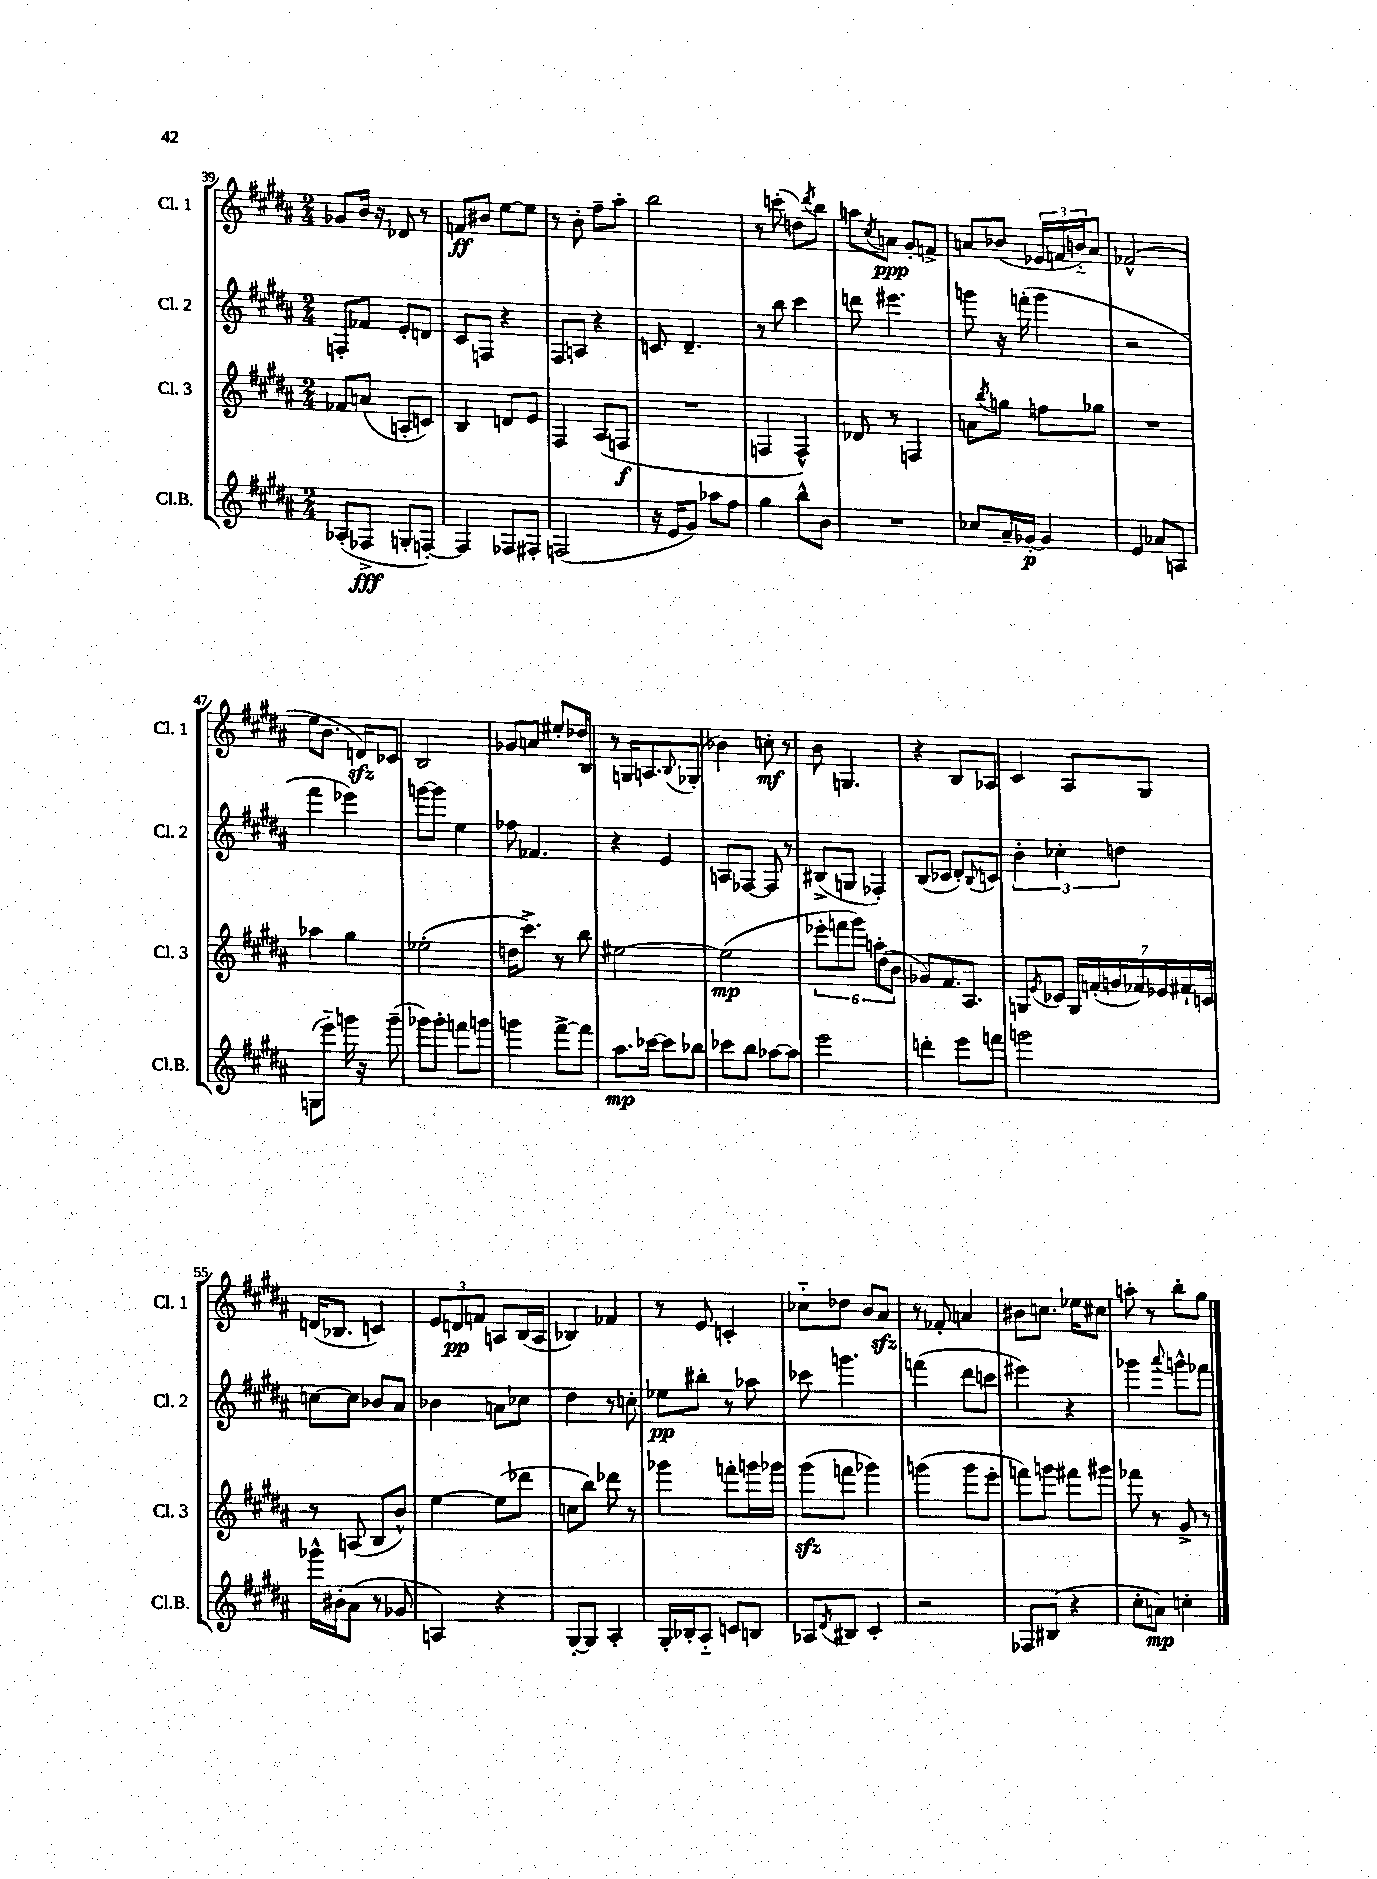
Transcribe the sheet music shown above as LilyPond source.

<<
\new StaffGroup <<
\new Staff = "s0" \with { instrumentName = "Cl. 1" shortInstrumentName = "Cl. 1" } {
    \clef treble \key b \major \numericTimeSignature \time 2/4
    ges'8 b'16 r16 des'8 r8 |
    f'8\ff bis'8 e''8~ e''8 |
    r8 b'8-. fis''8-- ais''8-. |
    b''2 |
    r8 c'''8-.( d''8) \acciaccatura { dis'''8 } b''8 |
    a''8 \acciaccatura { cis''8 } a'8\ppp gis'8-. f'8-> |
    a'8 bes'8( \tuplet 3/2 { ees'16 f'16 b'16-_) } a'8 |
    fes'2-^( |
    e''8 b'8. d'16\sfz) ces'8 |
    b2 |
    ges'8 a'8 eis''8-. des''16 b16 |
    r8 g16 a8. \appoggiatura { b8 } ges8-.( |
    bes'4) c''8-.\mf r8 |
    b'8 g4. |
    r4 b8 aes8 |
    cis'4 ais8 gis8 |
    d'16( bes8. c'4) |
    \tuplet 3/2 { e'8 d'8\pp f'8 } a8 b16( a16 |
    bes4) fes'4 |
    r8 e'8 c'4-. |
    ces''8-_ des''8 b'8 ais'8\sfz |
    r8 fes'8-. a'4 |
    bis'8 c''8. ees''16 cis''8 |
    a''8-. r8 b''8-. gis''8 \bar "|." |
}
\new Staff = "s1" \with { instrumentName = "Cl. 2" shortInstrumentName = "Cl. 2" } {
    \clef treble \key b \major \numericTimeSignature \time 2/4
    f8-. fes'8 e'8-. d'8 |
    cis'8 f8 r4 |
    fis8 a8 r4 |
    c'8 dis'4.-- |
    r8 b''8 cis'''4 |
    d'''8 eis'''4. |
    g'''8 r16 f'''16-.( g'''4 |
    r2 |
    fis'''4 ees'''4) |
    g'''8~ g'''8 e''4 |
    fes''8 fes'4. |
    r4 e'4 |
    a8 fes8~ fes8 r8 |
    bis8->( g8 fes4-.) |
    b8( ces'8 dis'8-.) \appoggiatura { b8 } c'8 |
    \tuplet 3/2 { b'4-. ces''4-. d''4 } |
    c''8~ c''8 bes'8 ais'8 |
    bes'4 a'8 ces''8 |
    dis''4 r8 c''8-. |
    ees''8\pp bis''8-. r8 aes''8 |
    ces'''8 g'''4. |
    f'''4( dis'''8 c'''8 |
    eis'''4) r4 |
    ges'''4 \appoggiatura { ais'''8 } g'''8-^ fes'''8 \bar "|." |
}
\new Staff = "s2" \with { instrumentName = "Cl. 3" shortInstrumentName = "Cl. 3" } {
    \clef treble \key b \major \numericTimeSignature \time 2/4
    fes'8 a'8( a8-. c'8) |
    b4 d'8 e'8 |
    fis4 ais8( f8\f |
    R2 |
    f4 f4-^) |
    des'8 r8 f4 |
    a'8 \acciaccatura { b''8 } g''8 f''8 ges''8 |
    R2 |
    aes''4 gis''4 |
    ees''2-.( |
    d''16 cis'''8.->) r8 b''8 |
    eis''2~ |
    eis''2\mp( |
    \tuplet 6/4 { ees'''8-. f'''8 gis'''8) a''8-. dis''8( b'8 } |
    ges'8) fis'8. ais8. |
    g8 \acciaccatura { e'8 } ces'8 \tuplet 7/4 { g16 f'16-.( g'16 fes'16) ees'16 fis'16-! c'16 } |
    r8 a8( b8 b'8-^) |
    e''4~ e''8( des'''8 |
    c''8 b''8) des'''8 r8 |
    ges'''4 f'''8-. g'''16 ges'''16 |
    gis'''8\sfz( f'''8 ges'''4) |
    g'''4( g'''8 e'''8-. |
    f'''8) g'''8 fis'''8 gis'''8 |
    fes'''8 r8 gis'8-> r8 \bar "|." |
}
\new Staff = "s3" \with { instrumentName = "Cl.B." shortInstrumentName = "Cl.B." } {
    \clef treble \key b \major \numericTimeSignature \time 2/4
    aes8-.( fes8->\fff g8-. f8~-.) |
    f4 fes8 fis8-. |
    f2( |
    r16 e'16 gis'8) aes''8 fis''8 |
    gis''4 b''8-^ b'8 |
    R2 |
    ces''8 ais'16-- ges'16~-.\p ges'4 |
    e'4 aes'8 a8 |
    g8( e'''8-_) g'''16 r16 g'''8--( |
    ges'''8) ges'''8-. f'''8 g'''8 |
    g'''4 fis'''8~-> fis'''8 |
    ais''8.\mp ces'''16~ ces'''8 bes''8 |
    ces'''8 b''8 aes''8~ aes''8 |
    e'''2 |
    d'''4-. e'''8 f'''8 |
    g'''2 |
    ges'''16-^ bis'16-. ais'8( r8 ges'8 |
    a4) r4 |
    gis8~-. gis8 ais4-. |
    gis16-. bes16-. ais8-_ c'8 b8 |
    aes8 \acciaccatura { dis'8 } bis8 cis'4-. |
    r2 |
    fes8 bis8( r4 |
    cis''8-. a'8\mp) c''4-. \bar "|." |
}
>>
>>
\layout { \context { \Score currentBarNumber = #39 } }
